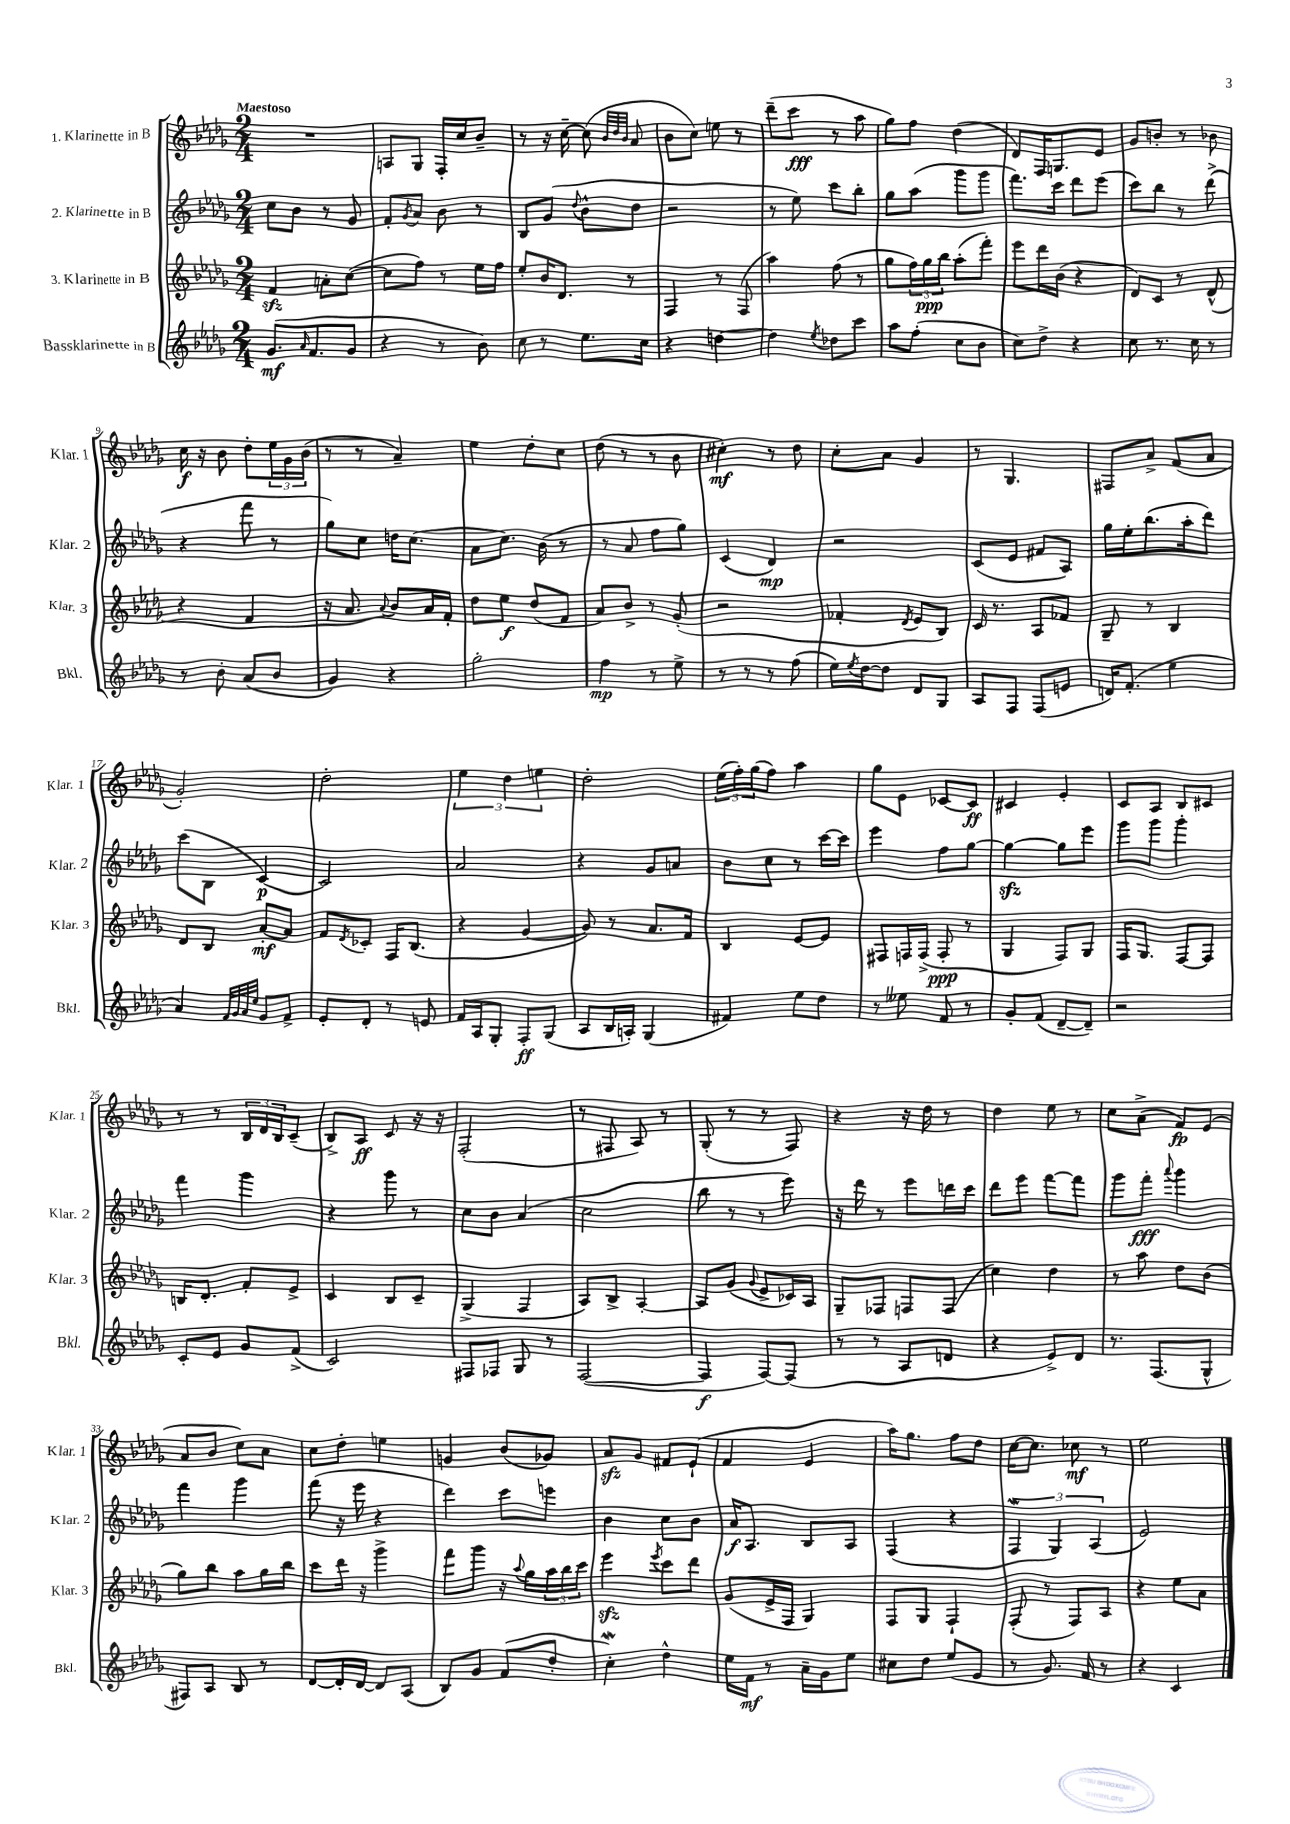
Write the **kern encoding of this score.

**kern	**kern	**kern	**kern
*staff4	*staff3	*staff2	*staff1
*clefG2	*clefG2	*clefG2	*clefG2
*k[b-e-a-d-g-]	*k[b-e-a-d-g-]	*k[b-e-a-d-g-]	*k[b-e-a-d-g-]
*M2/4	*M2/4	*M2/4	*M2/4
(8.g-	4f	8cc	2r
.	.	8b-	.
16qqa-	.	.	.
8.f	.	.	.
.	8a'	8r	.
8g-	([8cc	8g-	.
=	=	=	=
4r	8cc]	8f'	8A
.	.	8qg-	.
.	8ff)	8a-	8G-
8r	8r	8b-	16F'
.	.	.	16cc
8b-)	16ee-	8r	8b-~
.	16ff	.	.
=	=	=	=
8cc	8ee-'	8B-	8r
8r	16b-	(8g-	16r
.	8.d-	.	[16cc~
.	.	8qqdd-	.
8.ee-	.	8b-^^	(8cc]
.	.	.	32qqb-
.	.	.	32qqdd-
.	.	.	32qqb-
.	8r	8dd-	8a-
16cc	.	.	.
=	=	=	=
4r	4F	2r	8b-
.	.	.	8cc)
[4dd	8r	.	8ee
.	(8F	.	8r
=	=	=	=
4dd]	4aa-)	8r	(8ddd-~
.	.	8ee-)	8ccc
8qee-	.	.	.
8dd-	(8ff	8ccc	8r
8ccc	8r	8bb-'	8aa-
=	=	=	=
8aa-	8gg-	8gg-	8gg-)
(8ff'	24ff)	(8aa-	8ff
.	24gg-	.	.
.	24bb-	.	.
8cc	(8aa-'	8ggg-	(4dd-
8b-	8fff')	8ggg-	.
=	=	=	=
8cc)	8eee-	8.fff)	8d-)
8dd-^	16ddd-	.	16F
.	(16b-	16ccc	8.G
4r	4r	8ddd-	.
.	.	(8eee-	8e-
=	=	=	=
8cc	8d-)	8ccc)	8g-
8.r	8c	8bb-	8b'
.	8r	8r	8r
16cc	.	.	.
8r	(8d-^^	(8ddd-^	8b-
=	=	=	=
8r	4r	4r	16cc
.	.	.	16r
8b-'	.	.	8b-
(8a-	4f	8fff	8dd-'
8b-	.	8r	24ee-
.	.	.	24g-
.	.	.	(24b-
=	=	=	=
4g-)	16r	8gg-)	8r
.	8.a-	.	.
.	.	8cc	8r
.	8qqa-	.	.
4r	8b-)	16dd	4a-~)
.	.	(8.cc	.
.	16a-	.	.
.	16f'	.	.
=	=	=	=
2gg-'	8dd-	8a-	4ee-
.	8ee-	8.cc)	.
.	(8dd-	.	8dd-'
.	.	(16b-	.
.	8f	8r	8cc
=	=	=	=
4ff	8a-)	8r	(8dd-
.	8b-^	8a-	8r
8r	8r	8ff	8r
8ee-^	(8g-'	8gg-)	8b-
=	=	=	=
8r	2r	(4c	4cc#')
8r	.	.	.
8r	.	4d-)	8r
(8ff	.	.	8dd-
=	=	=	=
16ee-)	4f-'	2r	8cc'
8qee-	.	.	.
[16dd-	.	.	.
8dd-]	.	.	8a-
.	8qd-	.	.
8d-	8e-	.	4g-
8G-	8B-)	.	.
=	=	=	=
8A-	16c	(8c	8r
.	8.r	.	.
8F	.	8e-	4.G-
(8F	8A-	8f#	.
8e	8f-	8A-)	.
=	=	=	=
16d)	8G-~	16gg-	8F#
(8.f'	.	16ee-'	.
.	8r	(8.bb-	8a-^
4ee-	4B-	.	(8f
.	.	16aa-'	.
.	.	8ddd-)	8a-
=	=	=	=
4a-)	8d-	(8ccc	2g-')
.	8B-	8B-	.
32qqf	.	.	.
32qqg-	.	.	.
32qqa-	.	.	.
32qqee-	.	.	.
8g-	[8a-'	[4c)	.
8f^	8a-]	.	.
=	=	=	=
8e-'	8f	2c]	2dd-'
.	8qd-	.	.
8d-'	8c-'	.	.
8r	16F	.	.
.	(8.B-	.	.
8e	.	.	.
=	=	=	=
16f	4r	2a-	6ee-
16A-	.	.	.
8G-'	.	.	.
.	.	.	6dd-
8F'	[4g-	.	.
.	.	.	6ee
(8G-	.	.	.
=	=	=	=
8A-	8g-])	4r	2dd-'
16B-	8r	.	.
16A')	.	.	.
(4G-	8.a-	8g-	.
.	.	8a	.
.	16f	.	.
=	=	=	=
4f#)	4B-	8b-	(24ee-
.	.	.	24ff')
.	.	.	(24gg-
.	.	8cc	8ff)
8ee-	[8e-	8r	4aa-
8dd-	8e-]	[16ccc	.
.	.	16ccc]	.
=	=	=	=
8r	8F#	4eee-	8gg-
8ee--	16F	.	8e-
.	(16F^	.	.
8f	8F'	8ff	[8c-
8r	8r	[8gg-	8c-]
=	=	=	=
8g-'	4G-	4gg-_	4c#
(8f	.	.	.
[8d-~	8F)	8gg-]	4e-'
8d-~])	8G-	8eee-	.
=	=	=	=
2r	16F	8ggg-	8c
.	8.G-	.	.
.	.	8ggg-	8A-
.	[8F	4ggg-'	8B-
.	8F]	.	8c#
=	=	=	=
8c'	16B	4fff	8r
.	8.d-'	.	.
8e-	.	.	8r
8g-	8f'	4ggg-	24B-
.	.	.	24d-
.	.	.	24B-
(8f^	8e-^	.	(8c~
=	=	=	=
2c)	4c	4r	8B-^)
.	.	.	8A-
.	8B-	8ggg-	8c
.	8c~	8r	16r
.	.	.	16r
=	=	=	=
8F#	(4G-^	8cc	(2F'
8F-	.	8b-	.
8G-	4F	(4a-	.
8r	.	.	.
=	=	=	=
([2F	8A-)	2cc	8r
.	8B-^	.	8F#
.	[4A-'	.	8A-)
.	.	.	8r
=	=	=	=
4F]	8A-]	8bb-	(8G-'
.	(8g-	8r	8r
.	8qqg-	.	.
[8F)	8e-^	8r	8r
(8F]	16c-)	8eee-)	8F)
.	16A-	.	.
=	=	=	=
8r	8G-~	16r	4r
.	.	16ddd-	.
8r	8F-	8r	.
8A-	8F	8eee-	16r
.	.	.	16dd-
8d	(8F	16ddd	8r
.	.	16ccc	.
=	=	=	=
4r	4cc)	8ddd-	4dd-
.	.	8eee-	.
8e-^)	4dd-	[8fff	8ee-
8d-	.	8fff]	8r
=	=	=	=
8.r	8r	8ggg-	8cc
.	8aa-	8fff'	(8a-^
(8.F	.	.	.
.	.	8qqaaa-	.
.	8dd-	4ggg-	8f)
8G-^^	(8b-	.	(8e-
=	=	=	=
8F#)	8gg-)	4fff	8a-
8A-	8bb-	.	8b-
8B-	8aa-	4ggg-	8cc)
8r	16gg-	.	8a-
.	16bb-	.	.
=	=	=	=
[8d-	8ccc	(8fff	8cc
16d-']	16ddd-	16r	8dd-'
[16d-	16r	16eee-	.
8d-]	4ggg-^	4r	4ee
(8A-	.	.	.
=	=	=	=
8B-)	8fff	4ddd-)	4g
8g-	8ggg-	.	.
(8f	16r	8ccc	(8b-
.	8qqaa-	.	.
.	16gg-	.	.
8dd-'	24aa-	8eee	8g-)
.	24bb-	.	.
.	24ccc	.	.
=	=	=	=
4cc')	4eee-	4b-	8a-
.	.	.	8g-
.	8qeee-	.	.
4dd-^^	8ccc	8cc	8f#
.	8ddd-	8b-	(8e-`
=	=	=	=
16ee-	(8g-	16a-	4f
16f	.	8.A-	.
8r	16e-^	.	.
.	16F	.	.
16a-~	4G-)	8B-	4e-
16g-	.	.	.
8ee-	.	8A-	.
=	=	=	=
8cc#	8F	(4F	16aa-)
.	.	.	8.gg-
8dd-	8G-	.	.
(8ee-	4F`	4r	8ff
8e-	.	.	8dd-
=	=	=	=
8r	(8F'	6F	[16cc
.	.	.	8.cc]
8.g-)	8r	.	.
.	.	6G-)	.
.	8F)	.	8cc-
16f	.	.	.
.	.	(6A-	.
8r	8A-	.	8r
=	=	=	=
4r	4r	2e-)	2ee-
4c	8ee-	.	.
.	8a-	.	.
==	==	==	==
*-	*-	*-	*-
